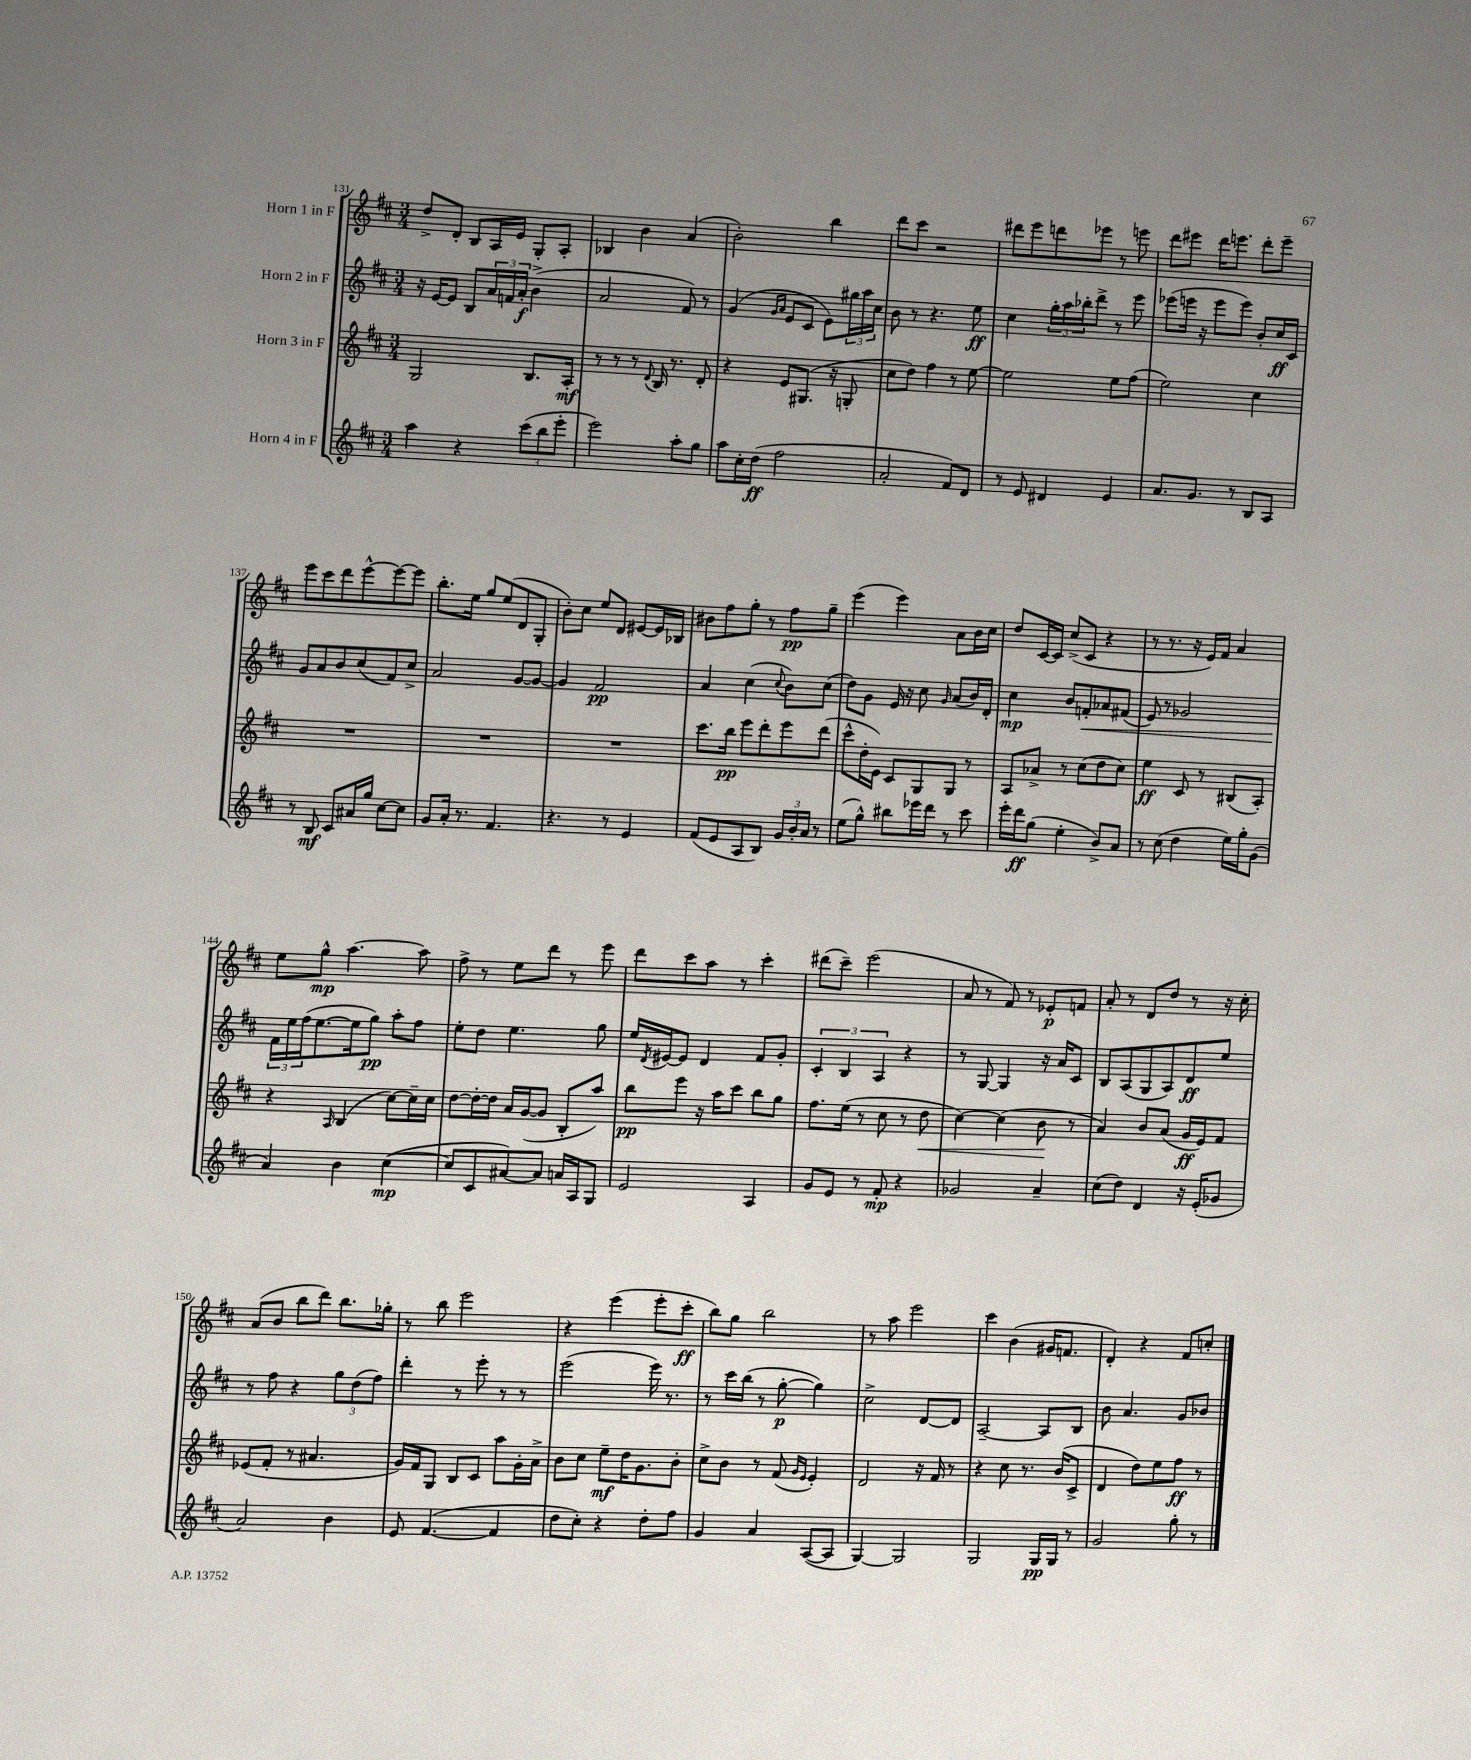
<<
\new StaffGroup <<
\new Staff = "s0" \with { instrumentName = "Horn 1 in F" } {
    \clef treble \key d \major \numericTimeSignature \time 3/4
    d''8-> d'8-. b8 a16 e'16 g8-. a8-. |
    bes4 b'4 a'4( |
    b'2-.) b''4 |
    d'''8 cis'''8 r2 |
    dis'''8 e'''8 d'''8 ees'''8 r8 e'''8 |
    d'''8 eis'''8 d'''16 e'''8. d'''8-. e'''8-- |
    e'''8 cis'''8 d'''8 e'''8~-^ e'''8~ e'''8 |
    b''8.-. e''16 g''8 e''8( d'8 g8-. |
    b'8-.) cis''8 e''8 d'8 eis'8~ eis'16 bes16 |
    bis'8 fis''8 g''8-. r8 fis''8\pp g''8-- |
    e'''4( e'''4) a'8 b'16 cis''16 |
    d''8 cis'16~ cis'16 cis''8->( cis'8 r4 |
    r8 r8. r16 e'16) fis'16 a'4 |
    e''8 g''8-^\mp a''4.~ a''8 |
    fis''8-> r8 e''8 d'''8 r8 e'''8 |
    d'''8 cis'''8 a''8 r8 cis'''4-. |
    dis'''8( cis'''8--) e'''2( |
    a'8 r8 fis'8) r8 ees'8-.\p f'8 |
    a'8-. r8 d'8 d''8 r8 r16 cis''16-. |
    a'8( b'8 b''8 d'''8) b''8. ges''16-. |
    r8 b''8 e'''2 |
    r4 e'''4( e'''8-. cis'''8-.\ff |
    b''8) g''8 b''2 |
    r8 a''8 e'''2 |
    cis'''4 b'4( gis'16 f'8. |
    d'4-.) r4 fis'8 c''8-. \bar "|." |
}
\new Staff = "s1" \with { instrumentName = "Horn 2 in F" } {
    \clef treble \key d \major \numericTimeSignature \time 3/4
    r16 e'16~ e'8 b8 \tuplet 3/2 { a'16 f'16 a'16-.\f } b'4->( |
    a'2 fis'8) r8 |
    g'4( \grace { g'16 a'16 } e'8 cis'8 e'8) \tuplet 3/2 { gis''16 a''16 cis''16 } |
    b'8 r8 r4. e''8\ff |
    cis''4 \tuplet 3/2 { g''16-. a''16 bes''16-. } d'''8-> r8 e'''8 |
    ees'''8( e'''16 r16 e'''8 e'''8) b'8-. cis''16\ff cis'16 |
    g'8 a'8 b'8 cis''8( fis'8) cis''8-> |
    a'2 g'8~ g'8~ |
    g'4 fis'2\pp |
    a'4 cis''4( \appoggiatura { cis''8 } b'8) cis''8( |
    d''8) g'8 e'16 r16 cis''8 \grace { g'16 } a'8( b'16) d'16-. |
    cis''4\mp b'8 f'8-.\< aes'8 fis'8( |
    e'8) r8 ges'2 |
    \tuplet 3/2 { fis'16\! e''16 fis''16( } e''8.~ e''16 g''8\pp) a''8-. fis''8 |
    e''8-. d''8 e''4. g''8 |
    e''16 \acciaccatura { d'8 } eis'16~ eis'8 d'4 fis'8 g'8-. |
    \tuplet 3/2 { cis'4-. b4 a4 } r4 |
    r8 g8~ g4 r16 a'16 cis'8 |
    b8 a8( g8 a8) d'8\ff e''8 |
    r8 fis''8 r4 \tuplet 3/2 { g''8 d''8( fis''8) } |
    d'''4-. r8 e'''8-. r8 r8 |
    e'''2( e'''16) r8. |
    r8 cis'''16 b''16( r8 g''8~-.\p g''4) |
    cis''2-> d'8~ d'8 |
    a2~-- a8 b8 |
    b'8 a'4. g'8 bes'8 \bar "|." |
}
\new Staff = "s2" \with { instrumentName = "Horn 3 in F" } {
    \clef treble \key d \major \numericTimeSignature \time 3/4
    g2 b8. a16-.\mf |
    r8 r8 r8 \appoggiatura { d'8 } b16 r8. d'8-. |
    r4 e'8 gis8.( r16 g8-. |
    cis''8 d''8) fis''4 r8 e''8~ |
    e''2 e''8 fis''8( |
    e''2) cis''4 |
    R2. |
    R2. |
    R2. |
    cis'''8. b''16\pp e'''8 d'''8-. e'''8 d'''8( |
    cis'''8-^ d''16-. e'16) cis'8 g8 g8 r8 |
    a8 aes'8-> r8 cis''8( d''8 cis''8) |
    e''4\ff cis'8 r8 bis8( a8-.) |
    r4 \grace { a16 } b4( cis''8~) cis''16-- cis''16 |
    d''8~ d''16~-. d''16 a'16 g'16~( g'8 b8-. a''8) |
    b''8\pp e'''8 r16 a''16 cis'''8 b''8 g''8 |
    fis''8. e''16( r8 cis''8 r8 d''8\< |
    cis''4~) cis''4( b'8\! r8 |
    a'4) b'8 a'8( g'16\ff e'16) fis'8 |
    ees'8( fis'8-. r8 ais'4. |
    g'16) fis'16 g8 b8 cis'8 a''8 g'16-. a'16-> |
    b'8 cis''8 e''8--\mf d''16 g'8. b'8-. |
    cis''8-> b'8 r8 fis'8( \grace { g'16 e'16 } e'4-.) |
    d'2 r16 fis'16 r8 |
    r4 cis''8 r8. b'16( cis'8-> |
    d'4 d''8) e''8 fis''8\ff r8 \bar "|." |
}
\new Staff = "s3" \with { instrumentName = "Horn 4 in F" } {
    \clef treble \key d \major \numericTimeSignature \time 3/4
    a''4 r4 \tuplet 3/2 { cis'''8( b''8 e'''8-. } |
    e'''2) a''8-. g''8 |
    a''8 cis''16-. d''16\ff( fis''2 |
    a'2-. fis'8) d'8 |
    r8 e'8 dis'4 e'4 |
    a'8. g'8. r8 b8 a8 |
    r8 b8\mf cis'8 ais'16 g''16 cis''8~ cis''8 |
    g'8 a'16-. r8. fis'4. |
    r4. r8 e'4 |
    fis'8( e'8 a8 b8) \tuplet 3/2 { g'16 b'16-. a'16 } r8 |
    e''8( g''8-^) bis''8 ees'''16 d'''16 r8 cis'''8 |
    e'''16-. d'''16\ff g''8( e''4-. b'8->) a'8 |
    r8 cis''8( d''4 e''16) g''16-. g'8( |
    a'4) b'4 cis''4~\mp( |
    cis''8 cis'8 ais'8~) ais'8 a'16 a16 g8 |
    e'2 a4 |
    g'8 e'8 r8 fis'8-.\mp r4 |
    ges'2 a'4-- |
    cis''8( d''8) d'4 r16 e'16-.( ges'8 |
    a'2) b'4 |
    e'8 fis'4.~( fis'4 |
    d''8 cis''8-.) r4 d''8-. fis''8 |
    g'4 a'4 a8~( a8 |
    g4~) g2 |
    g2 g16\pp g16 r8 |
    g'2 g''8-. r8 \bar "|." |
}
>>
>>
\layout { \context { \Score currentBarNumber = #131 } }
